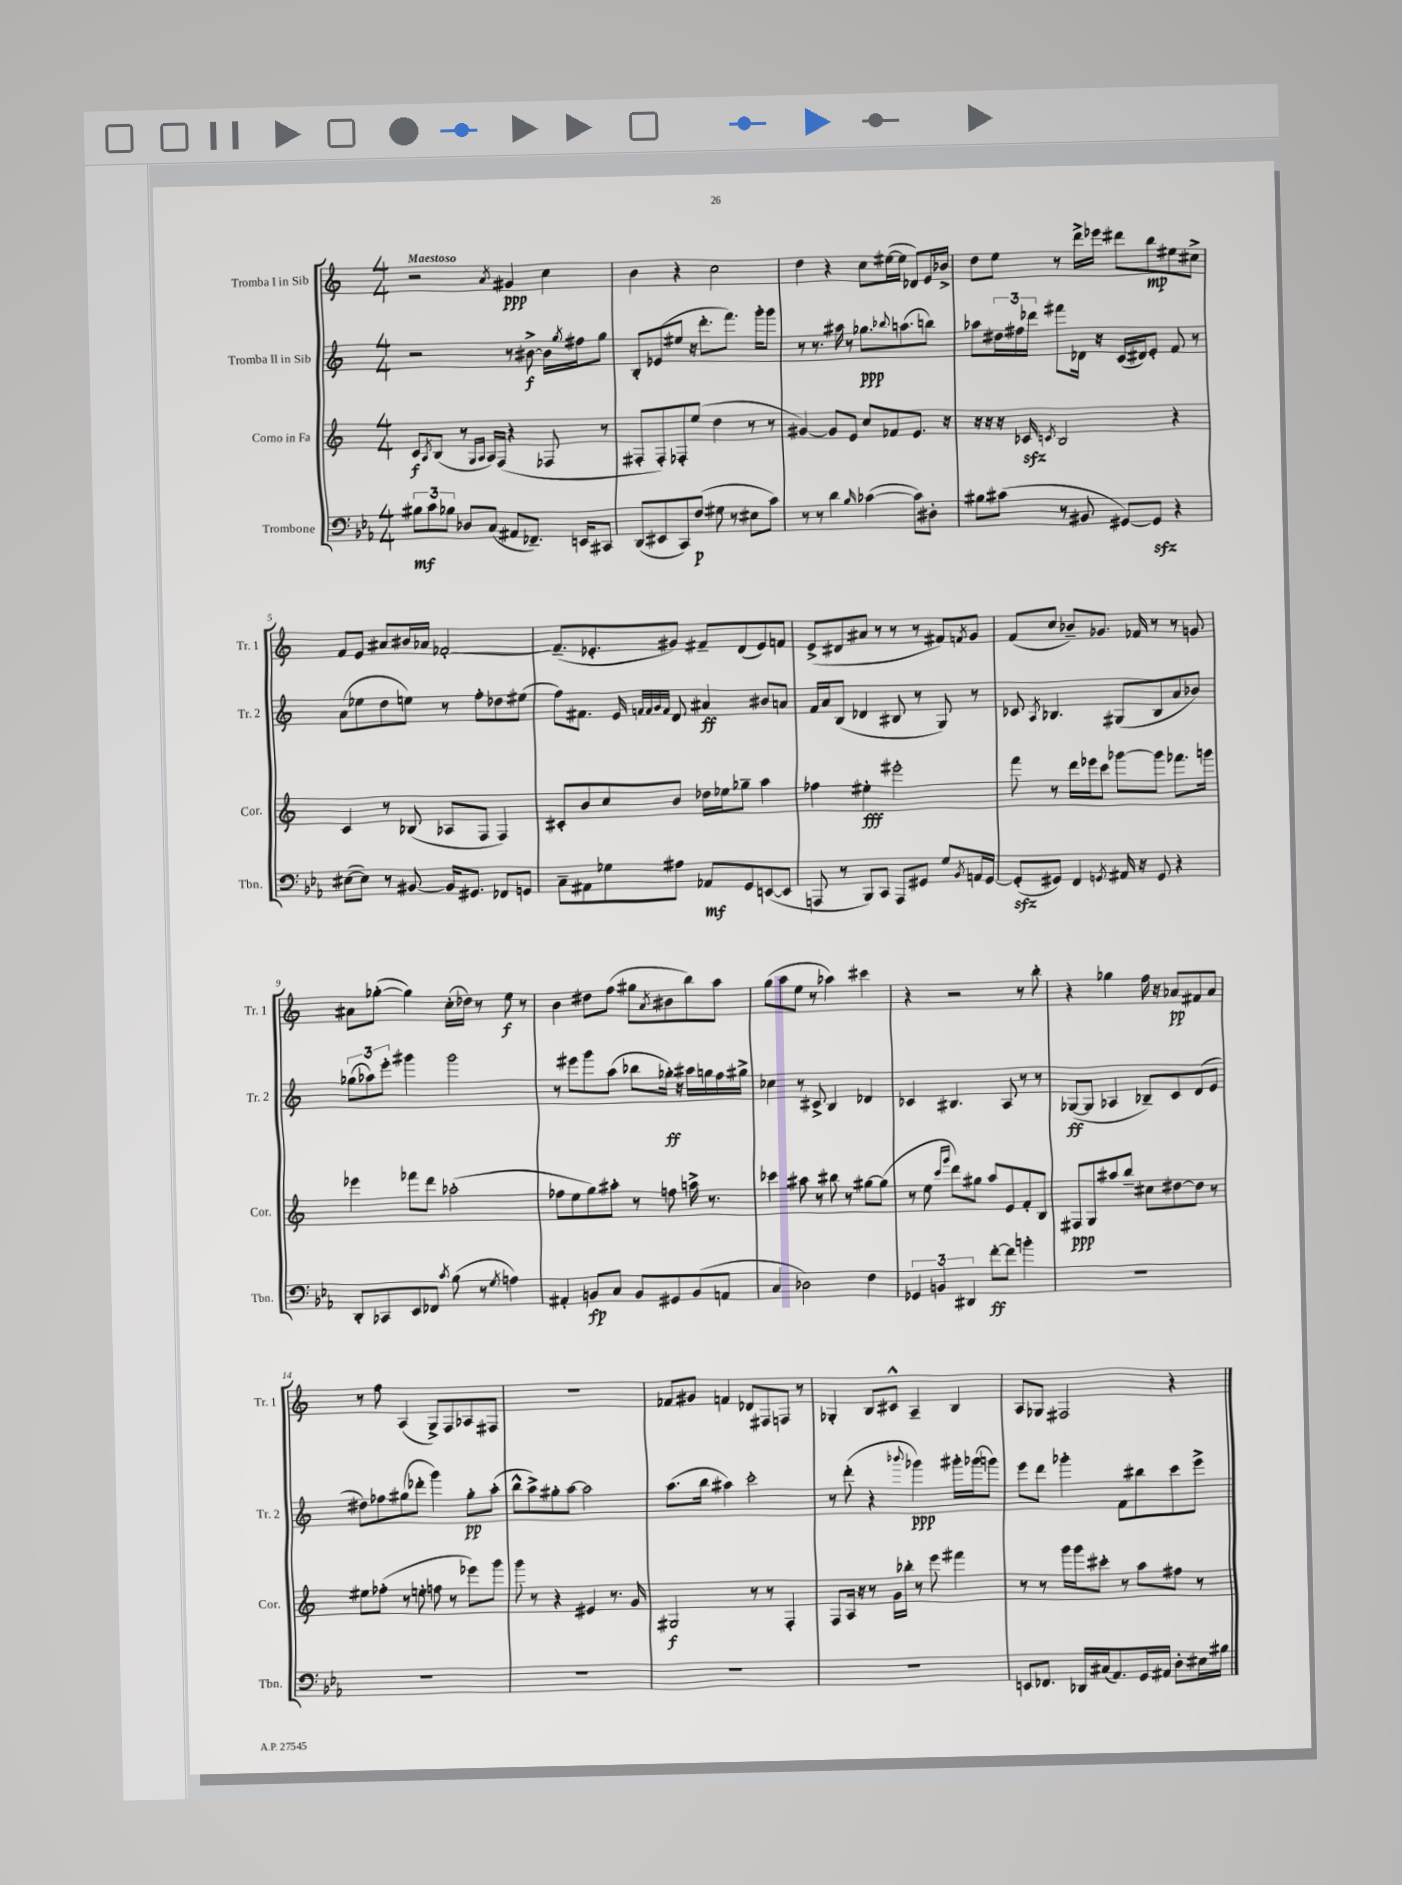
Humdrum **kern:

**kern	**kern	**kern	**kern
*staff4	*staff3	*staff2	*staff1
*clefF4	*clefG2	*clefG2	*clefG2
*k[b-e-a-]	*k[]	*k[]	*k[]
*M4/4	*M4/4	*M4/4	*M4/4
12B#	8c	2r	2r
12c	.	.	.
.	8qA	.	.
.	(8B	.	.
12B-	.	.	.
8D-	8r	.	.
.	16qqG	.	.
.	16qqA	.	.
(8C	16A)	.	.
.	(16F	.	.
.	.	.	8qa
8AA#	4r	8r	4g#
8.FF-~)	.	[8b#^	.
.	8F-	16b#]	4cc
.	.	8qgg	.
16EE	.	16ff#	.
8CC#	8r	8gg	.
=	=	=	=
(8DD	8F#'	8B'	4b
8EE#	8F#')	(8e-	.
8CC)	8F-'	8ee#	4r
(8F	(8ee	16r	.
.	.	8.ddd'	.
8G#	4dd	.	2cc
8r	.	8.fff)	.
8E#	8r	.	.
.	.	16ggg'	.
8c)	8r	8ggg	.
=	=	=	=
8r	[4g#)	8r	4dd
8r	.	8.r	.
4d	8g#]	.	4r
.	.	16aa#	.
.	8e	8r	.
16qqB-	.	.	.
([4c-	8cc	8.gg-	8cc
.	8f-	.	([16ee#
.	.	8qqbb-	.
.	.	(8.aa	16ee#]
8c-])	8.e	.	8d-)
8D#'	.	8bb)	16e
.	16r	.	16b-^
=	=	=	=
8B#	16r	8aa-	8dd
.	16r	.	.
(8c#	16r	24dd#	8ee
.	.	24ff#	.
.	16c-	.	.
.	.	24ddd-	.
.	8qc	.	.
8r	2B	8fff#	8r
8BB#	.	16d-	16ddd^
.	.	16r	16eee-
[8GG#)	.	(16c	8ddd#
.	.	16d#)	.
8GG#]	.	8e'	8bb
4r	4r	8f	8ee#
.	.	8r	8cc#^
=	=	=	=
([8E#	4c	(8a	8f
8E#])	.	8ee-	8e
8r	8r	8dd	8a#
[8BB#	(8B-	8ee)	16b#
.	.	.	16a-
16BB#]	8A-	8r	[2f-'
8.GG#	.	.	.
.	8F	8ff'	.
8FF-	4F)	8dd-	.
8GG	.	(8ee#	.
=	=	=	=
8C~	8c#'	8ff)	(8.f-~]
8AA#	8b	8.f#	.
.	.	.	8.e-'
8G-	8cc	.	.
.	.	16e	.
.	.	32qqf	.
.	.	32qqf	.
.	.	32qqg	.
.	.	32qqf	.
8A#	8b	8d	8g#)
8AA-	16dd-	4a#	8f#~
.	16ee-	.	.
8GG	8gg-~	.	(8d
([8EE	4aa	8b#	8e-)
8EE]	.	8a	8f
=	=	=	=
8AAA	4ff-	16f	(8e^
.	.	16a	.
8r	.	(8B	8d#
8BBB-)	4ee#'	4d-	8a#
8CC	.	.	8r
8AAA	2eee#'	8B#	8r
8GG#	.	8r	8r
8G	.	8G)	8f#)
8qBB-	.	.	8qf
16AA	.	8r	8g
[16GG#	.	.	.
=	=	=	=
(8GG#']	8fff	8c-	(8f
.	.	8qA	.
8GG#)	8r	4.B-	8cc
4FF	16ddd	.	8b-~)
.	16eee-	.	.
.	8ccc	.	8.g-
8qGG	.	.	.
16AA#	[8ggg-	(8G#	.
16r	.	.	16f-
8GG	8ggg-]	8B-	8r
4r	8.fff-	8a	8r
.	.	8b-)	8g
.	16ggg	.	.
=	=	=	=
8DD'	4eee-	(12gg-	8a#
.	.	12aa-)	.
8CC-	.	.	([8gg-'
.	.	12eee'	.
8EE-	8fff-	4ggg#	4gg-])
8FF-	8ddd	.	.
8qc	.	.	.
(8B-	(2aa-'	2ggg#	(16cc'
.	.	.	16dd-)
8r	.	.	8r
8qG	.	.	.
4A)	.	.	8ee
.	.	.	8r
=	=	=	=
4AA#'	8ff-	8r	4b
.	8ee	8eee#	.
8BB	8gg)	8ggg	8dd#
8C	8aa#'	(8aa	(8ff
8BB	8r	8bb-	8gg#
.	.	.	8qa
8GG#	8ff	16gg-')	8b#
.	.	16r	.
(8BB	16aa^	16aa#	8bb)
.	8.r	16gg	.
8AA	.	16ff	8aa
.	.	16gg#^	.
=	=	=	=
4C	4ccc-	4cc-	(8gg
.	.	.	8aa
2D-)	8aa#	8r	8ee
.	8r	8c#^	8r
.	8bb#	4B	4aa-)
.	8r	.	.
4F	[8gg#	4d-	4ccc#
.	(8gg#]	.	.
=	=	=	=
6GG-	8r	4c-	4r
.	8ee	.	.
6BB	.	.	.
.	16qqccc	.	.
.	16qqggg	.	.
.	8ddd)	4.B#	2r
6DD#	.	.	.
.	8gg#	.	.
[8f'	8aa	.	.
8f]	8e	8A	.
4b'	8f'	8r	8r
.	8B	8r	8bb'
=	=	=	=
1r	8F#	([8G-	4r
.	8G	8G-]	.
.	8aa#	4A-	4gg-
.	8bb~	.	.
.	8cc#	8B-~)	16ff
.	.	.	16r
.	[8dd#	8c	8a-
.	8dd#]	(8d	8f#
.	8r	8e	8a-
=	=	=	=
1r	8ee#	8dd#)	8r
.	(8ff-'	8ff-	8ff
.	8r	(8gg#	(4A
.	8ee'	8ddd-'	.
.	8ff	4ggg)	8G^)
.	8r	.	8F
.	8eee-)	8gg#'	8A-
.	8ggg	(8aa'	8F#
=	=	=	=
1r	8ggg	8bb^^	1r
.	8r	8aa^)	.
.	4r	8gg#'	.
.	.	[8aa	.
.	4e#	2aa]	.
.	8.r	.	.
.	16g	.	.
=	=	=	=
1r	2G#	(8.aa	8f-
.	.	.	8g#
.	.	16bb	.
.	.	4aa#)	4f
.	8r	2ccc'	8d-
.	8r	.	8F#
.	4F'	.	8F
.	.	.	8r
=	=	=	=
1r	8F	8r	4G-'
.	16A	(8ddd'	.
.	16r	.	.
.	8r	4r	8B
.	16g	.	8c#^^
.	16bb-'	.	.
.	.	8qqbbb-	.
.	8r	4ggg-)	4A~
.	8eee	.	.
.	4fff#	16ggg#'	4B
.	.	(16ggg-	.
.	.	8ggg)	.
=	=	=	=
8EE	8r	8eee	8A
8.FF-	8r	8ddd	8G-
.	16ggg	4ggg-'	2F#
16DD-	16ggg	.	.
(16C#	8ccc#'	.	.
8.AA-)	.	.	.
.	8r	8f	.
16GG	8aa	8bb#	.
16AA#	.	.	.
8D'	8ff#	8ccc	4r
16E#	8r	8eee^	.
16B#	.	.	.
==	==	==	==
*-	*-	*-	*-
